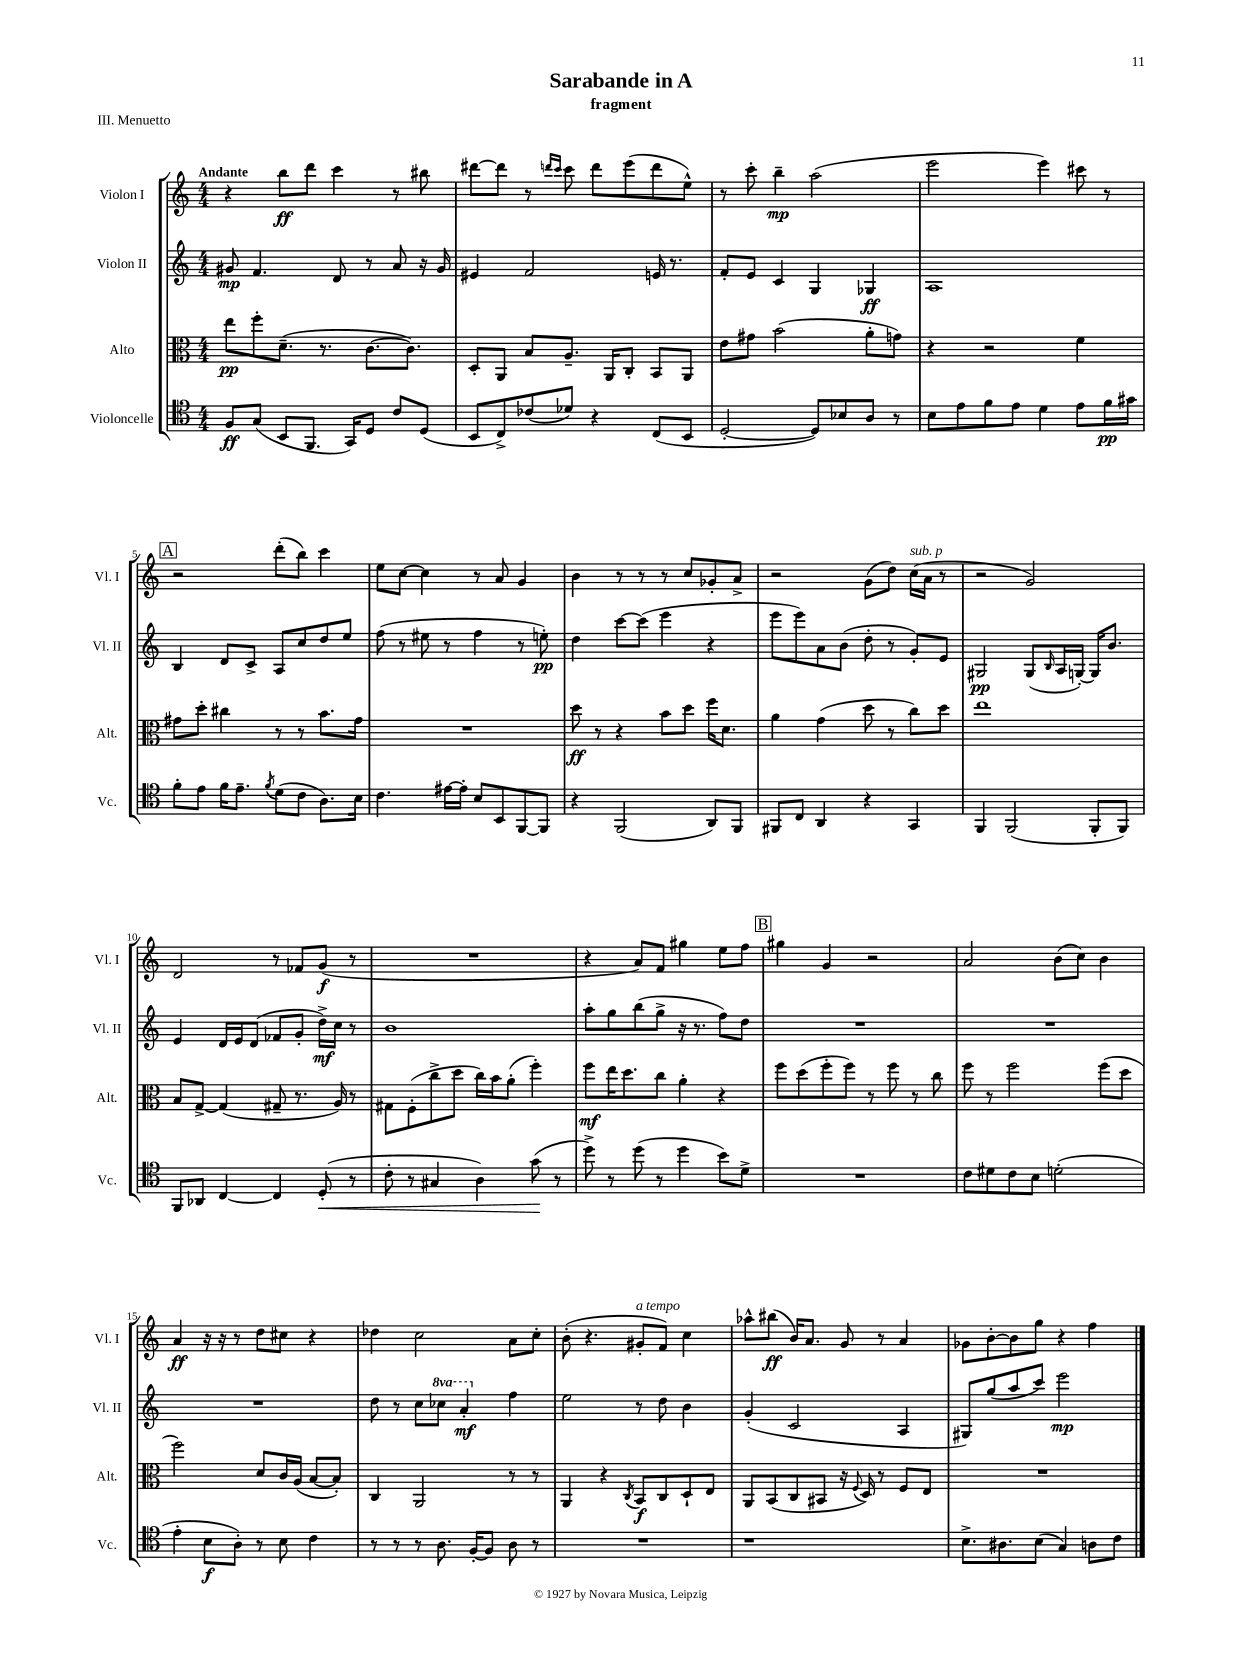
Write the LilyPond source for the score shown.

\header { title = "Sarabande in A" subtitle = "fragment" piece = "III. Menuetto" }
<<
\new StaffGroup <<
\new Staff = "s0" \with { instrumentName = "Violon I" shortInstrumentName = "Vl. I" } {
    \clef treble \key c \major \numericTimeSignature \time 4/4 \tempo "Andante"
    r4 b''8\ff d'''8 c'''4 r8 bis''8 |
    dis'''8~ dis'''8 r8 \grace { d'''16 c'''16 } c'''8 d'''8 e'''8( d'''8 e''8-^) |
    r8 c'''8-. b''4--\mp a''2( |
    e'''2 e'''4) cis'''8 r8 |
    \mark \markup { \box "A" } r2 d'''8-.( b''8) c'''4 |
    e''8 c''8~ c''4 r8 a'8 g'4 |
    b'4 r8 r8 r8 c''8 ges'8-. a'8-> |
    r2 g'8( d''8) c''16^\markup { \italic "sub. p" }( a'16 r8 |
    r2 g'2) |
    d'2 r8 fes'8 g'8\f( r8 |
    R1 |
    r4 a'8) f'8 gis''4 e''8 f''8 |
    \mark \markup { \box "B" } gis''4 g'4 r2 |
    a'2 b'8( c''8) b'4 |
    a'4\ff r16 r16 r8 d''8 cis''8 r4 |
    des''4 c''2 a'8 c''8-. |
    b'8-.( r4. gis'8-.^\markup { \italic "a tempo" } f'8) c''4 |
    aes''8-^ bis''8\ff( b'16) a'8. g'8 r8 a'4 |
    ges'8 b'8~-. b'8 g''8 r4 f''4 \bar "|." |
}
\new Staff = "s1" \with { instrumentName = "Violon II" shortInstrumentName = "Vl. II" } {
    \clef treble \key c \major \numericTimeSignature \time 4/4 \set Staff.ottavationMarkups = #ottavation-simple-ordinals
    gis'8\mp f'4. d'8 r8 a'8 r16 gis'16 |
    eis'4 f'2 e'16 r8. |
    f'8-. e'8 c'4 g4 ges4\ff |
    a1 |
    \mark \markup { \box "A" } b4 d'8 c'8-> a8 c''8 d''8 e''8 |
    f''8( r8 eis''8 r8 f''4 r8 e''8-.\pp) |
    d''4 c'''8~ c'''8( e'''4 r4 |
    e'''8 e'''8) a'8 b'8( d''8-. r8 g'8-.) e'8 |
    gis2\pp gis8( \grace { b16 } a16 g16~-.) g16 b'8. |
    e'4 d'16 e'16 d'8( fes'8 g'8-. d''16->\mf) c''16 r8 |
    b'1 |
    a''8-. g''8 b''8( g''8-> r16 r8. f''8) d''8 |
    \mark \markup { \box "B" } R1 |
    R1 |
    R1 |
    d''8 r8 c''8 \ottava #1 ces'''8 a''4-.\mf \ottava #0 f''4 |
    e''2 r8 d''8 b'4 |
    g'4-.( c'2 a4 |
    gis8) g''8( a''8 c'''8) e'''2\mp \bar "|." |
}
\new Staff = "s2" \with { instrumentName = "Alto" shortInstrumentName = "Alt." } {
    \clef alto \key c \major \numericTimeSignature \time 4/4
    e''8\pp f''8-. d'8.--( r8. c'8.~ c'8.) |
    d8-. a,8 b8 a8.-- a,16 c8-. b,8 a,8 |
    e'8 gis'8 b'2( a'8-. g'8) |
    r4 r2 f'4 |
    \mark \markup { \box "A" } gis'8 d''8-. cis''4 r8 r8 b'8. gis'16 |
    R1 |
    d''8\ff r8 r4 b'8 d''8 f''16 d'8. |
    a'4 g'4( d''8 r8 c''8) d''8 |
    e''1 |
    b8 g8~-> g4( gis8-- r8. a16) r8 |
    gis8 f8-.( c''8-> d''8 c''16) b'16 a'8-.( f''4-.) |
    f''8\mf e''16 d''8. c''8 a'4-. r4 |
    \mark \markup { \box "B" } f''8 d''8( f''8-. f''8) r8 f''8 r8 c''8 |
    f''8 r8 f''2 f''8( d''8 |
    f''2) d'8 c'16 a16( b8~ b8-.) |
    c4 a,2 r8 r8 |
    a,4 r4 \acciaccatura { c8 } b,8\f c8 d8-! e8 |
    a,8 b,8( c8 bis,8 r16 \appoggiatura { f8 } d16) r8 f8 e8 |
    R1 \bar "|." |
}
\new Staff = "s3" \with { instrumentName = "Violoncelle" shortInstrumentName = "Vc." } {
    \clef tenor \key c \major \numericTimeSignature \time 4/4
    f8\ff g8( b,8 f,8. g,16) d8 c'8 d8( |
    b,8 c8->) ces'8( des'8) r4 c8( b,8 |
    d2~-. d8) bes8 a8 r8 |
    b8 e'8 f'8 e'8 d'4 e'8 f'16\pp gis'16 |
    \mark \markup { \box "A" } f'8-. e'8 f'16 e'8.-- \acciaccatura { f'8 } d'8( c'8 a8.) b16 |
    c'4. eis'16~ eis'16-. b8 b,8 f,8~ f,8 |
    r4 f,2( a,8) f,8 |
    fis,8 c8 a,4 r4 g,4 |
    f,4 f,2( f,8-. f,8) |
    f,8 aes,8 c4~ c4 d8-.\<( r8 |
    c'8-. r8 gis4 a4) g'8\!( r8 |
    d''8->) r8 d''8( r8 d''4 b'8) d'8-> |
    \mark \markup { \box "B" } R1 |
    c'8 dis'8 c'8 b8 d'2-.( |
    e'4-. b8\f a8-.) r8 b8 c'4 |
    r8 r8 r8 a8. f16~-. f8 a8 r8 |
    R1 |
    r1 |
    b8.-> ais8. b8( g4) a8 c'8 \bar "|." |
}
>>
>>
